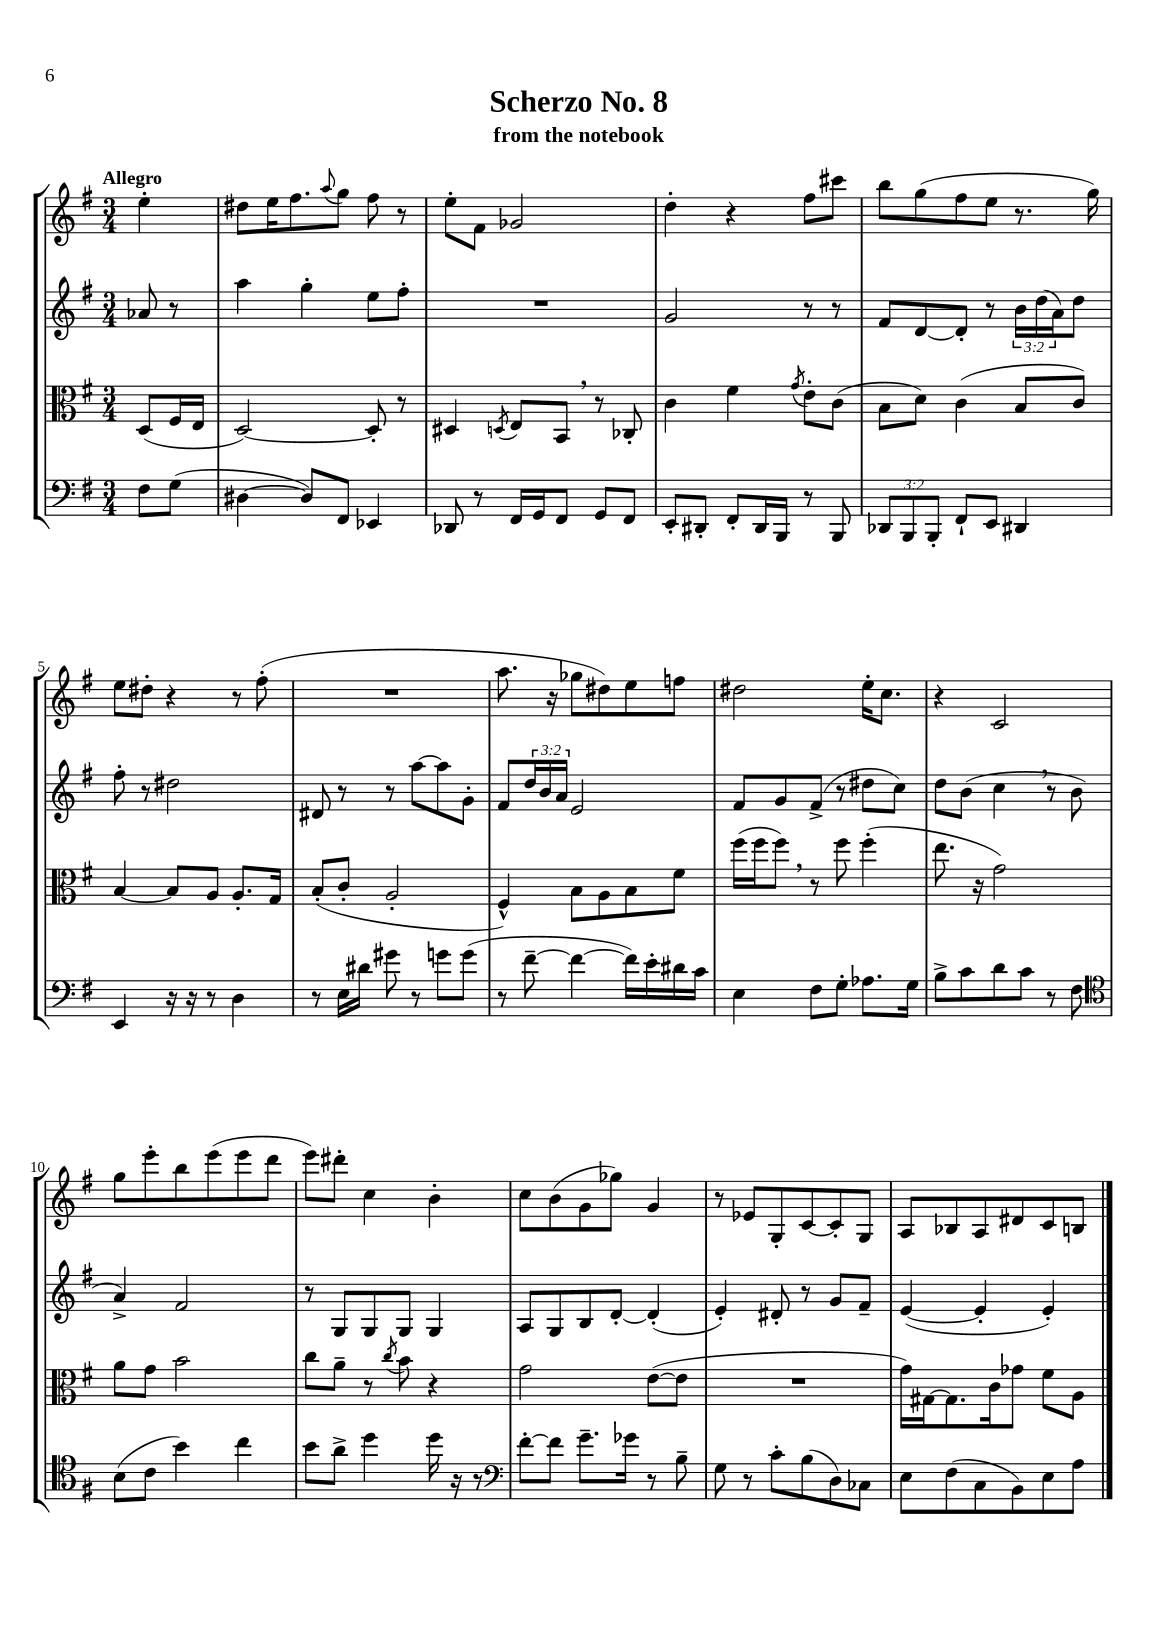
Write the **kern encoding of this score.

**kern	**kern	**kern	**kern
*part4	*part3	*part2	*part1
*staff4	*staff3	*staff2	*staff1
*clefF4	*clefC3	*clefG2	*clefG2
*k[f#]	*k[f#]	*k[f#]	*k[f#]
*M3/4	*M3/4	*M3/4	*M3/4
=	=	=	=
!	!	!	!LO:TX:a:B:t=Allegro
8F#\L	(8D/L	8a-X/	4ee'\
(8G\J	16F#/L	8r	.
.	16E/JJ	.	.
=1	=1	=1	=1
[4D#X\	[2D/)	4aa\	8dd#X\L
.	.	.	16ee\K
.	.	.	8.ff#\
8D#/L])	.	4gg'\	.
.	.	.	8qqaa/
8FF#/J	.	.	8gg\J
4EE-X/	8D'/]	8ee\L	8ff#\
.	8r	8ff#'\J	8r
=2	=2	=2	=2
8DD-X/	4D#X/	2.r	8ee'\L
8r	.	.	8f#\J
.	8qDn/	.	.
16FF#/LL	8E/L	.	2g-X/
16GG/J	.	.	.
8FF#/J	8BB,/J	.	.
8GG/L	8r	.	.
8FF#/J	8C-X'/	.	.
=3	=3	=3	=3
8EE'/L	4c\	2g/	4dd'\
8DD#X'/J	.	.	.
8FF#'/L	4f#\	.	4r
16DD#/L	.	.	.
16BBB/JJ	.	.	.
.	8qg/	.	.
8r	8e'\L	8r	8ff#\L
8BBB/	(8c\J	8r	8ccc#X\J
=4	=4	=4	=4
12DD-X/L	8B\L	8f#/L	8bb\L
12BBB/	.	.	.
.	8d\J)	[8d/	(8gg\
12BBB'/J	.	.	.
8FF#`/L	(4c\	8d'/J]	8ff#\
8EE/J	.	8r	8ee\J
4DD#X/	8B/L	24b\LL	8.r
.	.	(24dd\	.
.	.	24a\J)	.
.	8c/J)	8dd\J	.
.	.	.	16gg\)
!!LO:LB:g=z
=5	=5	=5	=5
4EE/	[4B/	8ff#'\	8ee\L
.	.	8r	8dd#X'\J
16r	8B/L]	2dd#X\	4r
16r	.	.	.
8r	8A/J	.	.
4D\	8.A'/L	.	8r
.	.	.	(8ff#'\
.	16G/Jk	.	.
=6	=6	=6	=6
8r	(8B'/L	8d#X/	2.r
16E\LL	8c'/J	8r	.
16d#X\JJ	.	.	.
8g#X\	2A'/	8r	.
8r	.	[8aa\L	.
8gn\L	.	8aa\]	.
(8g\J	.	8g'\J	.
=7	=7	=7	=7
8r	4F#^^/)	8f#/L	8.aa\
[8f#~\	.	24dd/L	.
.	.	24b/	.
.	.	.	16r
.	.	24a/JJ	.
4f#\_	8B\L	2e/	8gg-X\L
.	8A\	.	8dd#X\)
16f#\LL])	8B\	.	8ee\
16e'\	.	.	.
16d#X\	8f#\J	.	8ffn\J
16c\JJ	.	.	.
=8	=8	=8	=8
4E\	(16ff#\LL	8f#/L	2dd#X\
.	16ff#\J	.	.
.	8ff#,\J)	8g/	.
8F#\L	8r	(8f#^/J	.
8G'\J	8ff#\	8r	.
8.A-X\L	(4ff#'\	8dd#X\L	16ee'\KL
.	.	.	8.cc\J
.	.	8cc\J)	.
16G\Jk	.	.	.
=9	=9	=9	=9
8B^\L	8.ee\	8dd\L	4r
8c\	.	(8b\J	.
.	16r	.	.
8d\	2g\)	4cc,\	2c/
8c\J	.	.	.
8r	.	8r	.
8F#\	.	8b\	.
!!LO:LB:g=z
=10	=10	=10	=10
*clefC4	*	*	*
(8B\L	8a\L	4a^/)	8gg\L
8c\J	8g\J	.	8eee'\
4b\)	2b\	2f#/	8bb\
.	.	.	(8eee\
4cc\	.	.	8eee\
.	.	.	8ddd\J
=11	=11	=11	=11
8b\L	8cc\L	8r	8eee\L)
8a^\J	8a~\J	8G/L	8ddd#X'\J
4dd\	8r	8G/	4cc\
.	8qcc/	.	.
.	8b\	8G/J	.
16dd\	4r	4G/	4b'\
16r	.	.	.
8r	.	.	.
=12	=12	=12	=12
*clefF4	*	*	*
[8f#'\L	2g\	8A/L	8cc\L
8f#\J]	.	8G/	(8b\
8.g~\L	.	8B/	8g\
.	.	[8d'/J	8gg-X\J)
16g-X\Jk	.	.	.
8r	([8e\L	(4d'/]	4g/
8B~\	8e\J]	.	.
=13	=13	=13	=13
8G\	2.r	4e'/)	8r
8r	.	.	8e-X/L
8c'\L	.	8d#X'/	8G'/
(8B\	.	8r	[8c/
8D\)	.	8g/L	8c'/]
8C-X\J	.	8f#~/J	8G/J
=14	=14	=14	=14
8E\L	16g\LL)	([4e/	8A/L
.	[16G#X\J	.	.
(8F#\	8.G#\]	.	8B-X/
8C\	.	4e'/]	8A/
.	16c\k	.	.
8BB\)	8g-X\J	.	8d#X/
8E\	8f#\L	4e'/)	8c/
8A\J	8A\J	.	8Bn/J
==	==	==	==
*-	*-	*-	*-
